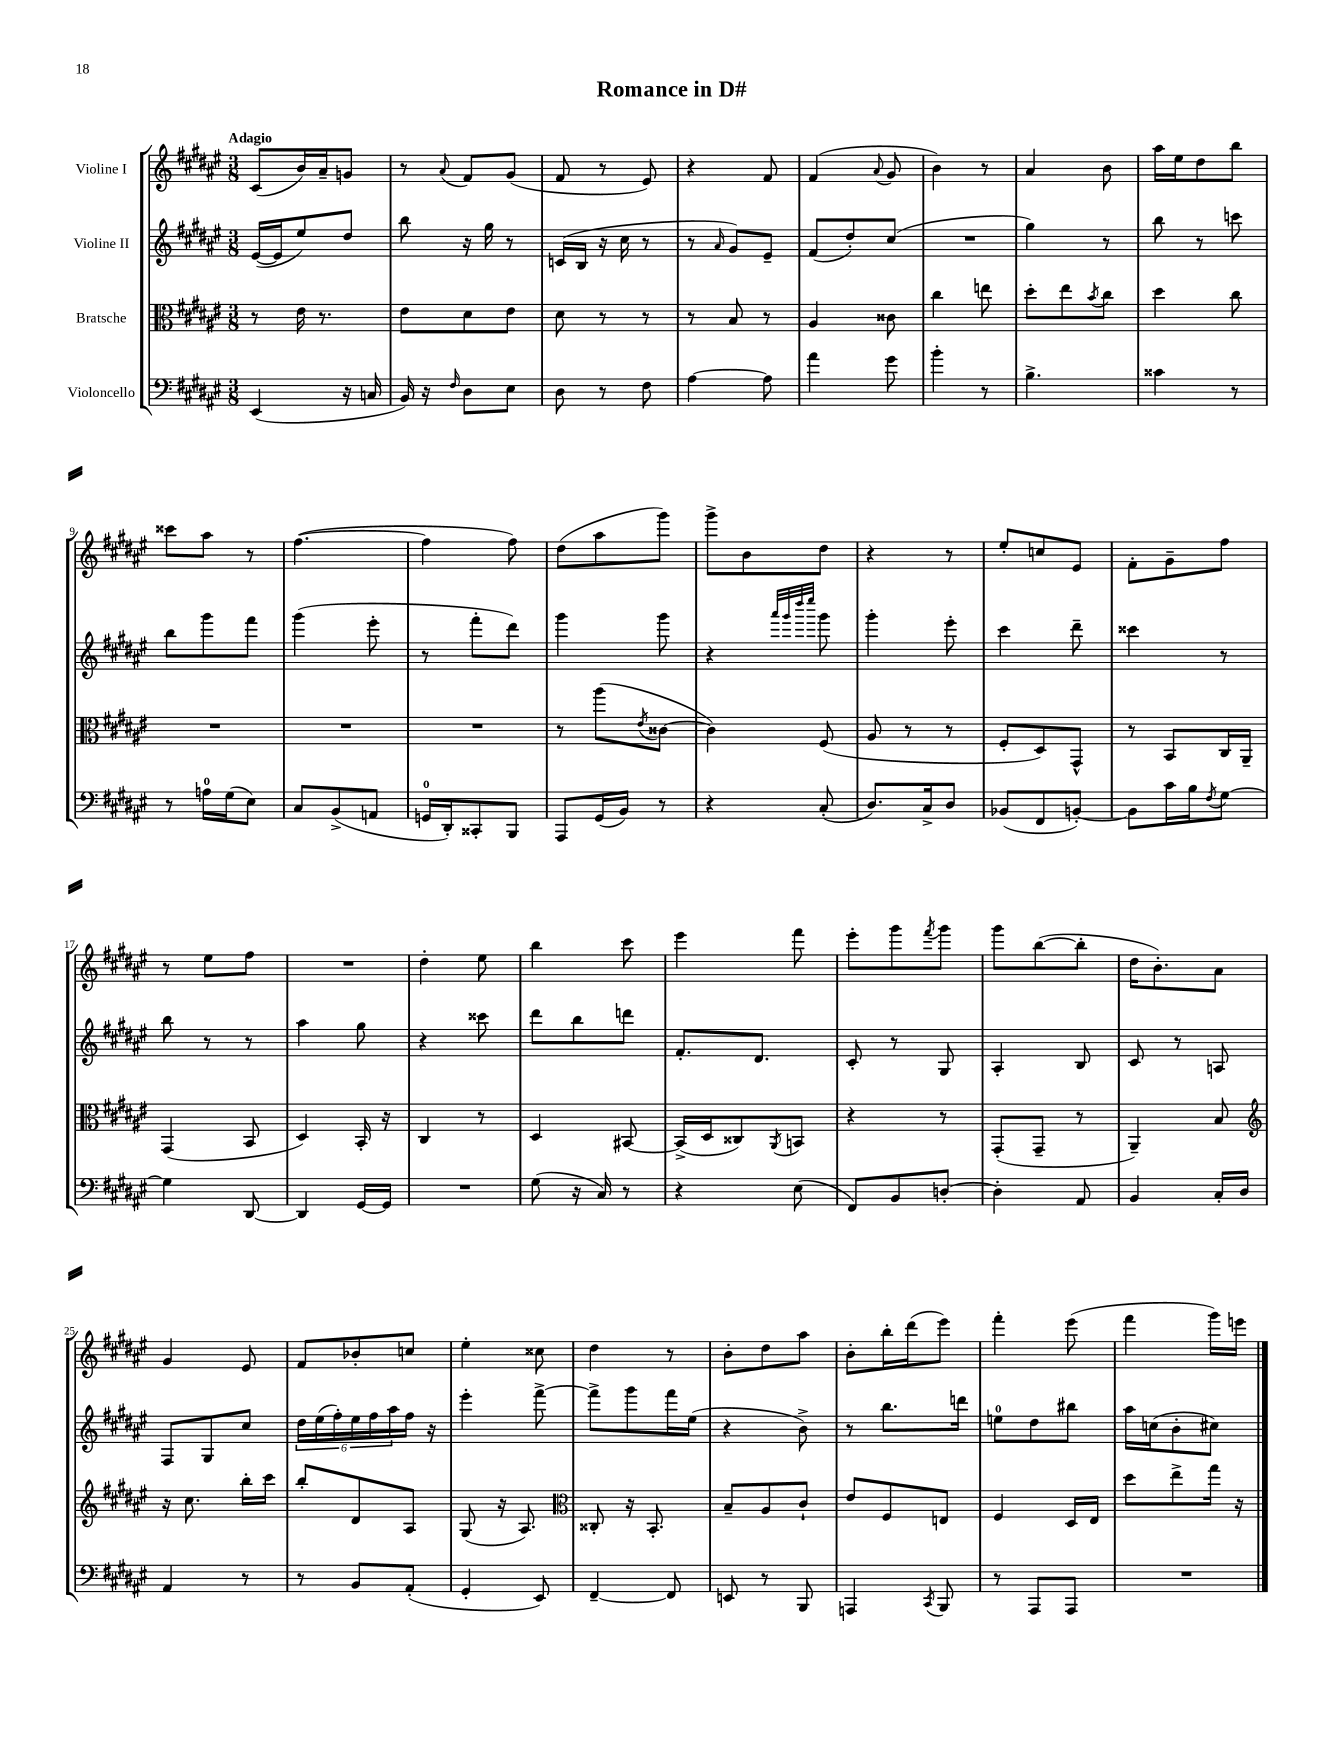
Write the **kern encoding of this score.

**kern	**kern	**kern	**kern
*staff4	*staff3	*staff2	*staff1
*clefF4	*clefC3	*clefG2	*clefG2
*k[f#c#g#d#a#e#]	*k[f#c#g#d#a#e#]	*k[f#c#g#d#a#e#]	*k[f#c#g#d#a#e#]
*M3/8	*M3/8	*M3/8	*M3/8
(4EE#/	8r	([16e#/LL	(8c#/L
.	.	16e#/]J	.
.	16e#\	8ee#/)	16b/L)
.	8.r	.	16a#~/J
16r	.	8dd#/J	8g/J
16C/	.	.	.
=	=	=	=
16BB/)	8e#\L	8bb\	8r
16r	.	.	.
16qqF#/	.	.	8qqa#/
8D#\L	8d#\	16r	8f#/L
.	.	16gg#\	.
8E#\J	8e#\J	8r	(8g#/J
=	=	=	=
8D#\	8d#\	(16c/LL	8f#/
.	.	16B/JJ	.
8r	8r	16r	8r
.	.	16cc#\	.
8F#\	8r	8r	8e#/)
=	=	=	=
[4A#\	8r	8r	4r
.	.	16qqa#/	.
.	8B/	8g#/L)	.
8A#\]	8r	8e#~/J	8f#/
=	=	=	=
4a#\	4A#/	(8f#/L	(4f#/
.	.	8dd#'/)	.
.	.	.	8qqa#/
8g#\	8c##\	(8cc#/J	8g#/
=	=	=	=
4b'\	4cc#\	4.r	4b\)
8r	8ee\	.	8r
=	=	=	=
4.B^\	8dd#'\L	4gg#\)	4a#/
.	8ee#\	.	.
.	8qb/	.	.
.	8cc#\J	8r	8b\
=	=	=	=
4c##\	4dd#\	8bb\	16aa#\LL
.	.	.	16ee#\J
.	.	8r	8dd#\
8r	8cc#\	8ccc\	8bb\J
=	=	=	=
8r	4.r	8bb\L	8ccc##\L
16A\LL	.	8ggg#\	8aa#\J
(16G#\J	.	.	.
8E#\J)	.	8fff#\J	8r
=	=	=	=
8C#/L	4.r	(4ggg#\	([4.ff#\
(8BB^/	.	.	.
8AA/J	.	8eee#'\	.
=	=	=	=
16GG/LL	4.r	8r	4ff#\]
16DD#'/J)	.	.	.
8CC##'/	.	8fff#'\L	.
8BBB/J	.	8ddd#\J)	8ff#\)
=	=	=	=
8AAA#/L	8r	4ggg#\	(8dd#\L
(16GG#/L	(8aa#\L	.	8aa#\
16BB/JJ)	.	.	.
.	8qe#/	.	.
8r	[8c##\J	8ggg#\	8ggg#\J)
=	=	=	=
4r	4c##\])	4r	8ggg#^\L
.	.	.	8b\
.	.	32qqaaa#/LLL	.
.	.	32qqggg#/	.
.	.	32qqdddd#/	.
.	.	32qqeeee#/JJJ	.
(8C#'/	(8F#/	8ggg#\	8dd#\J
=	=	=	=
8.D#/L)	8A#/	4ggg#'\	4r
.	8r	.	.
16C#^/k	.	.	.
8D#/J	8r	8eee#'\	8r
=	=	=	=
(8BB-/L	8F#'/L	4ccc#\	8ee#'/L
8FF#/	8D#/)	.	8cc/
[8BB'/J)	8GG#^^/J	8ddd#~\	8e#/J
=	=	=	=
8BB\]L	8r	4ccc##\	8f#'\L
16c#\L	8BB/L	.	8g#~\
16B\J	.	.	.
8qF#/	.	.	.
[8G#\J	16C#/L	8r	8ff#\J
.	16AA#~/JJ	.	.
=	=	=	=
4G#\]	(4GG#/	8bb\	8r
.	.	8r	8ee#\L
[8DD#/	8BB/	8r	8ff#\J
=	=	=	=
4DD#/]	4D#/)	4aa#\	4.r
[16GG#/LL	16BB'/	8gg#\	.
16GG#/]JJ	16r	.	.
=	=	=	=
4.r	4C#/	4r	4dd#'\
.	8r	8ccc##\	8ee#\
=	=	=	=
(8G#\	4D#/	8ddd#\L	4bb\
16r	.	8bb\	.
16C#/)	.	.	.
8r	[8BB#/	8ddd\J	8ccc#\
=	=	=	=
4r	(16BB#^/]LL	8.f#'/L	4eee#\
.	16D#/J	.	.
.	8C##/)	.	.
.	.	8.d#/J	.
.	8qAA#/	.	.
(8E#\	8BB/J	.	8fff#\
=	=	=	=
8FF#/L)	4r	8c#'/	8eee#'\L
8BB/	.	8r	8ggg#\
.	.	.	8qfff#/
[8D'/J	8r	8G#/	8ggg#\J
=	=	=	=
4D'\]	(8GG#'/L	4A#'/	8ggg#\L
.	8GG#~/J	.	([8bb\
8AA#/	8r	8B/	8bb'\]J
=	=	=	=
4BB/	4AA#~/)	8c#/	16dd#\LK
.	.	.	8.b'\)
.	.	8r	.
16C#'/LL	8B/	8A/	8a#\J
16D#/JJ	.	.	.
=	=	=	=
*	*clefG2	*	*
4AA#/	16r	8F#/L	4g#/
.	8.cc#\	.	.
.	.	8G#/	.
8r	16bb'\LL	8cc#/J	8e#/
.	16ccc#\JJ	.	.
=	=	=	=
8r	8bb'/L	24dd#\LL	8f#/L
.	.	(24ee#\	.
.	.	24ff#'\)	.
8BB/L	8d#/	24ee#\	8b-'/
.	.	24ff#\	.
.	.	24aa#\	.
(8AA#'/J	8A#/J	16ff#\JJ	8cc/J
.	.	16r	.
=	=	=	=
4GG#'/	(8G#/	4eee#'\	4ee#'\
.	16r	.	.
.	8.A#/)	.	.
8EE#/)	.	[8fff#^\	8cc##\
=	=	=	=
*	*clefC3	*	*
[4FF#~/	8C##'/	8fff#^\]L	4dd#\
.	16r	8ggg#\	.
.	8.BB'/	.	.
8FF#/]	.	16fff#\L	8r
.	.	(16ee#\JJ	.
=	=	=	=
8EE/	8B~/L	4r	8b'\L
8r	8A#/	.	8dd#\
8BBB/	8c#`/J	8b^\)	8aa#\J
=	=	=	=
4AAA/	8e#/L	8r	8b'\L
.	8F#/	8.bb\L	16bb'\L
.	.	.	(16ddd#\J
8qCC#/	.	.	.
8BBB/	8E/J	.	8eee#\J)
.	.	16ddd\Jk	.
=	=	=	=
8r	4F#/	8ee\L	4fff#'\
8AAA#/L	.	8dd#\	.
8AAA#/J	16D#/LL	8bb#\J	(8eee#\
.	16E#/JJ	.	.
=	=	=	=
4.r	8dd#\L	16aa#\LL	4fff#\
.	.	(16cc\J	.
.	8ee#^\	8b'\	.
.	16gg#\Jk	8cc#\J)	16ggg#\LL)
.	16r	.	16eee\JJ
==	==	==	==
*-	*-	*-	*-
